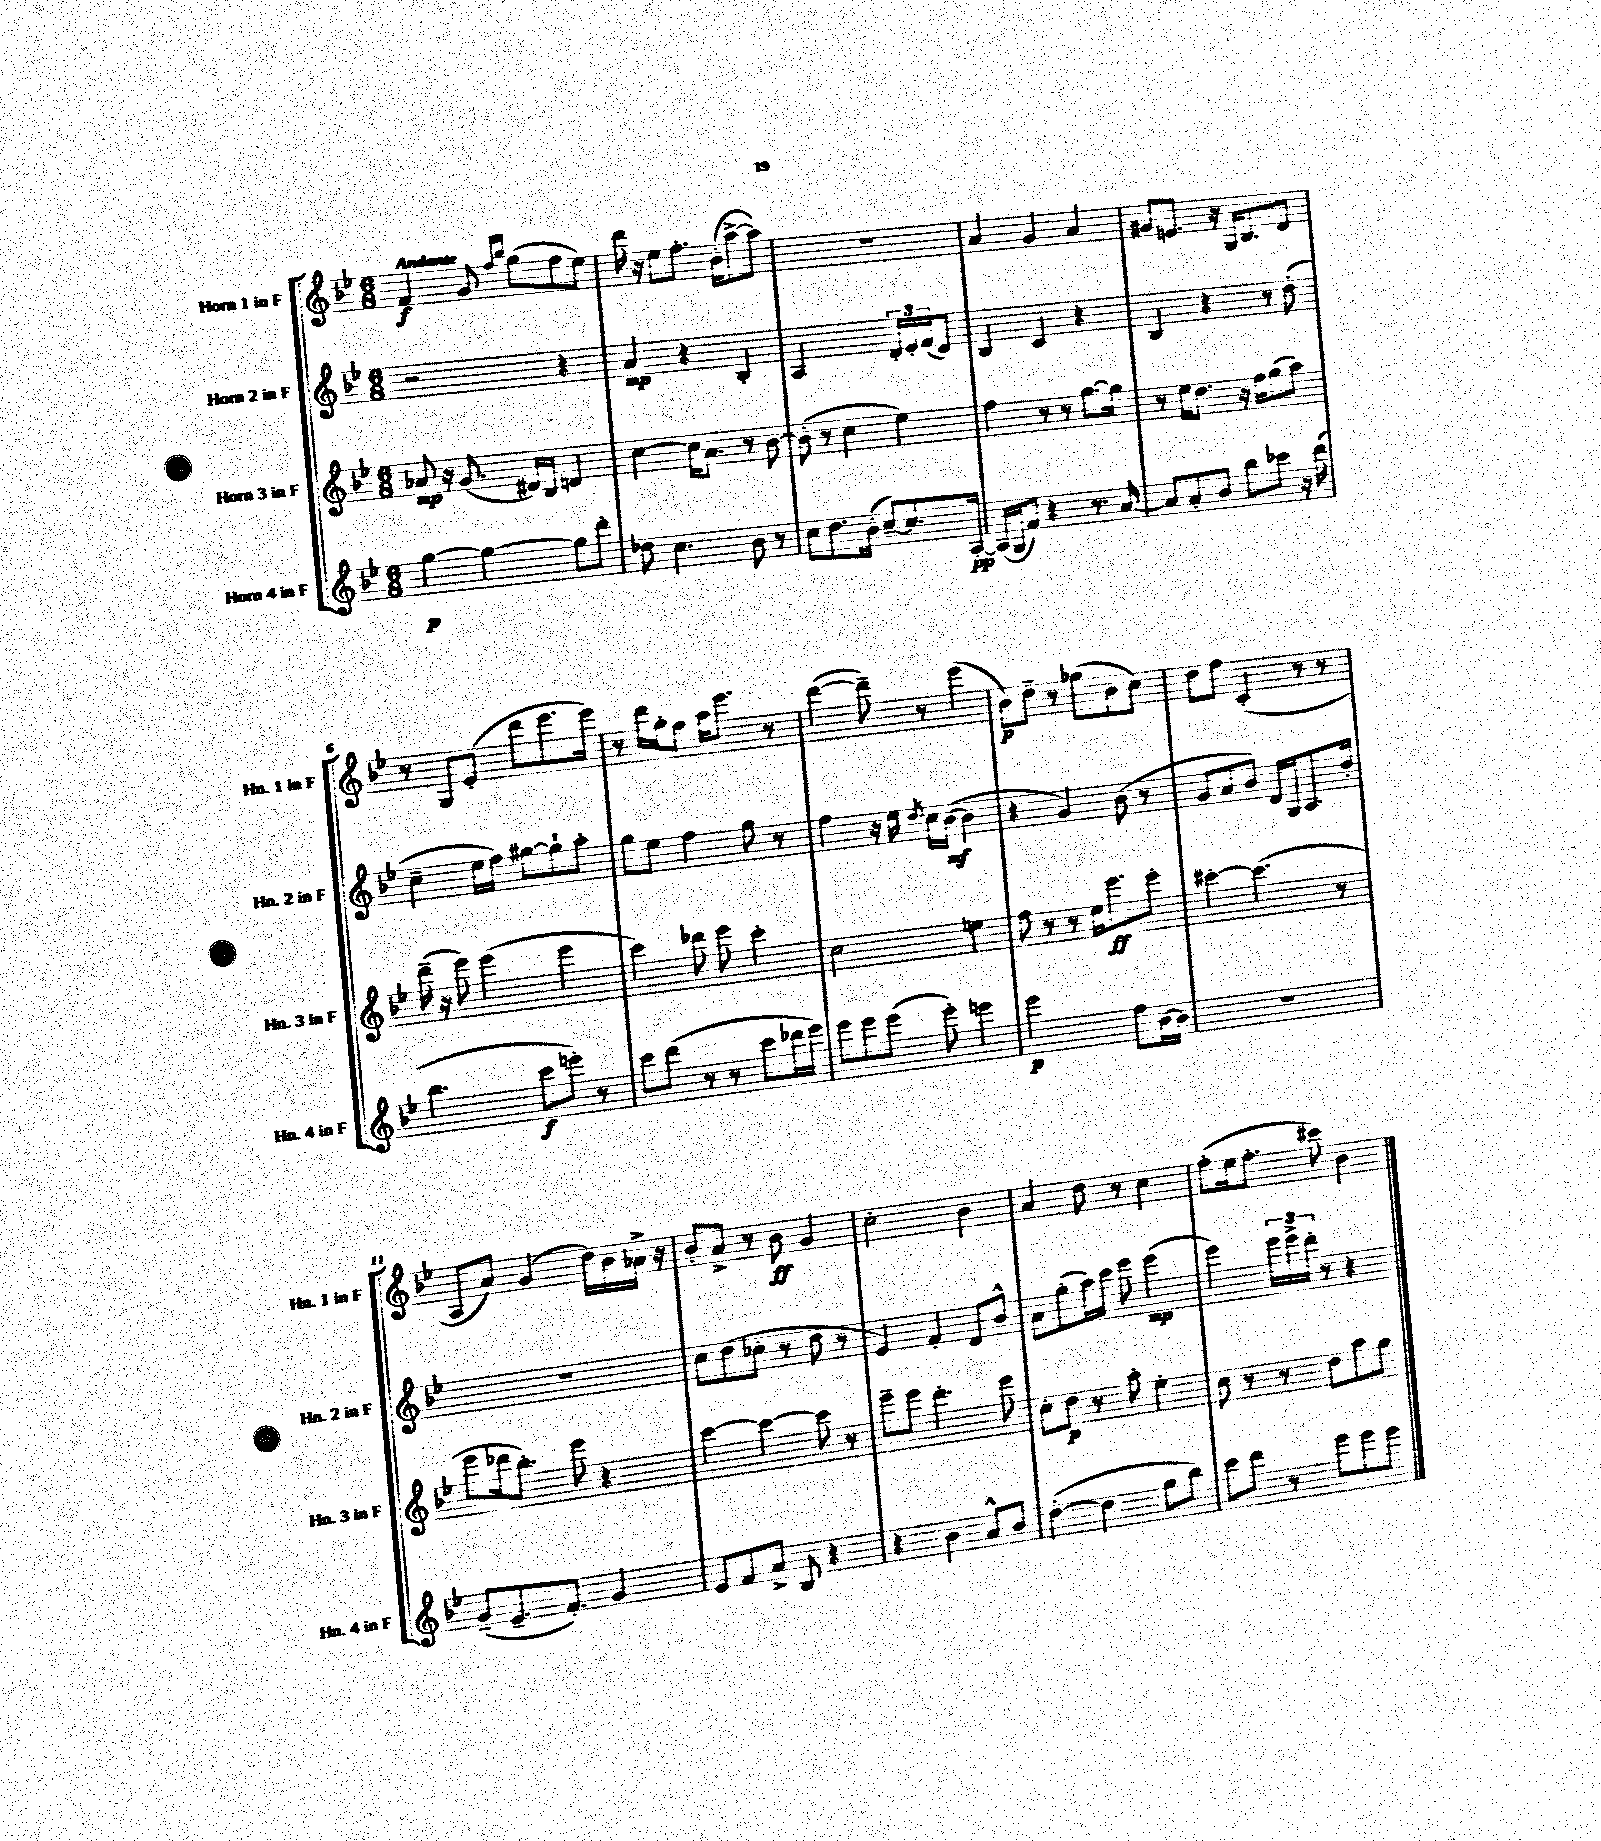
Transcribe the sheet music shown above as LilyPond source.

<<
\new StaffGroup <<
\new Staff = "s0" \with { instrumentName = "Horn 1 in F" shortInstrumentName = "Hn. 1 in F" } {
    \clef treble \key bes \major \numericTimeSignature \time 6/8 \tempo "Andante"
    f'4\f g'8 \grace { f''16 bes''16 } g''8( f''8 ees''8) |
    d'''16 r16 ees''8 f''8.-. bes'16-.( a''8~-> a''8) |
    R2. |
    a'4 g'4 a'4 |
    gis'8 e'8. r16 g16 bes8. d'8 |
    r8 g8 ees'8-.( d'''8 ees'''8. ees'''16) |
    r8 d'''16 g''16-. f''8 a''16 ees'''8. r8 |
    d'''4~( d'''8--) r8 ees'''4( |
    bes'8\p) d''8-- r8 ges''8( bes'8 c''8) |
    d''8 f''8 c'4-.( r8 r8 |
    a8 a'8) g'4( d''16) bes'16 aes'16-> r16 |
    bes'8-. a'8-> r8 bes'8\ff g'4 |
    c''2-. bes'4 |
    a'4 d''8 r8 c''4 |
    f''8-.( ees''16 f''8.-. cis'''8) bes'4 \bar "|." |
}
\new Staff = "s1" \with { instrumentName = "Horn 2 in F" shortInstrumentName = "Hn. 2 in F" } {
    \clef treble \key bes \major \numericTimeSignature \time 6/8
    r2 r4 |
    a'4\mp r4 bes4-. |
    a2 \tuplet 3/2 { d'16-. ees'16-. f'16( } d'8) |
    bes4 c'4 r4 |
    bes4 r4 r8 d''8-.( |
    c''4-- ees''16 f''16) gis''8~ gis''8-! a''8-. |
    g''8 ees''8 f''4 g''8 r8 |
    f''4 r16 ees''16 \acciaccatura { d''8 } c''16 bes'16~\mf( bes'4 |
    r4 g'4) bes'8( r8 |
    g'8 a'8 bes'8) d'16 g16 a8. d''16-. |
    R2. |
    c''8 d''8( ces''8-. r8 d''8 r8 |
    ees'4) f'4-. d'8 bes'8-^ |
    a'8 g''8-.( a''16) c'''16 ees'''8 ees'''4\mp( |
    ees'''4) \tuplet 3/2 { ees'''16 ees'''16-> d'''16-. } r8 r4 \bar "|." |
}
\new Staff = "s2" \with { instrumentName = "Horn 3 in F" shortInstrumentName = "Hn. 3 in F" } {
    \clef treble \key bes \major \numericTimeSignature \time 6/8
    aes'8\mp r16 g'8.( dis'16) bes16 d'4 |
    c''4~ c''16 a'8. r8 bes'8~ |
    bes'8-.( r8 c''4 ees''4) |
    f''4 r8 r8 g''8.~ g''16 |
    r8 ees''16 d''8. r16 f''16 g''8( a''8) |
    d'''16--( r16 ees'''8) ees'''4( ees'''4 |
    c'''4) des'''8 ees'''8 c'''4-. |
    c''2 e''4 |
    f''8 r8 r8 ees''16 ees'''8.\ff ees'''8-. |
    cis'''4~-. cis'''4.( r8 |
    ees'''8 des'''16 bes''8.-.) ees'''8 r4 |
    c'''4~ c'''4~ c'''8 r8 |
    ees'''8-- ees'''8 d'''4.-. ees'''8 |
    c''8-. d''8\p r8 a''8-. ees''4-. |
    c''8 r8 r8 d''8 a''8 g''8 \bar "|." |
}
\new Staff = "s3" \with { instrumentName = "Horn 4 in F" shortInstrumentName = "Hn. 4 in F" } {
    \clef treble \key bes \major \numericTimeSignature \time 6/8
    g''4~\p g''4~ g''8 d'''8-. |
    des''8 c''4. bes'8 r8 |
    c''8 d''8. bes'16-.( c''8~--) c''8. a16~-.\pp |
    a16( g16 f'8) r4 r8. a'16~ |
    a'8 a'8-. bes'8 bes''8 ces'''8 r16 d'''16( |
    bes''4. c'''8\f e'''8-.) r8 |
    c'''8 d'''8( r8 r8 c'''8 des'''16 ees'''16) |
    ees'''8 ees'''8 ees'''8( ees'''8-.) e'''4 |
    ees'''2\p f''8 bes'16~ bes'16 |
    R2. |
    g'8--( ees'8.-- f'8.-.) g'4 |
    ees'8 f'8 a'8-> bes8 r4 |
    r4 bes'4 a'8-^ bes'8 |
    d''4~-.( d''4 g''8 bes''8) |
    c'''8 d'''8 r8 ees'''8 ees'''8 ees'''8 \bar "|." |
}
>>
>>
